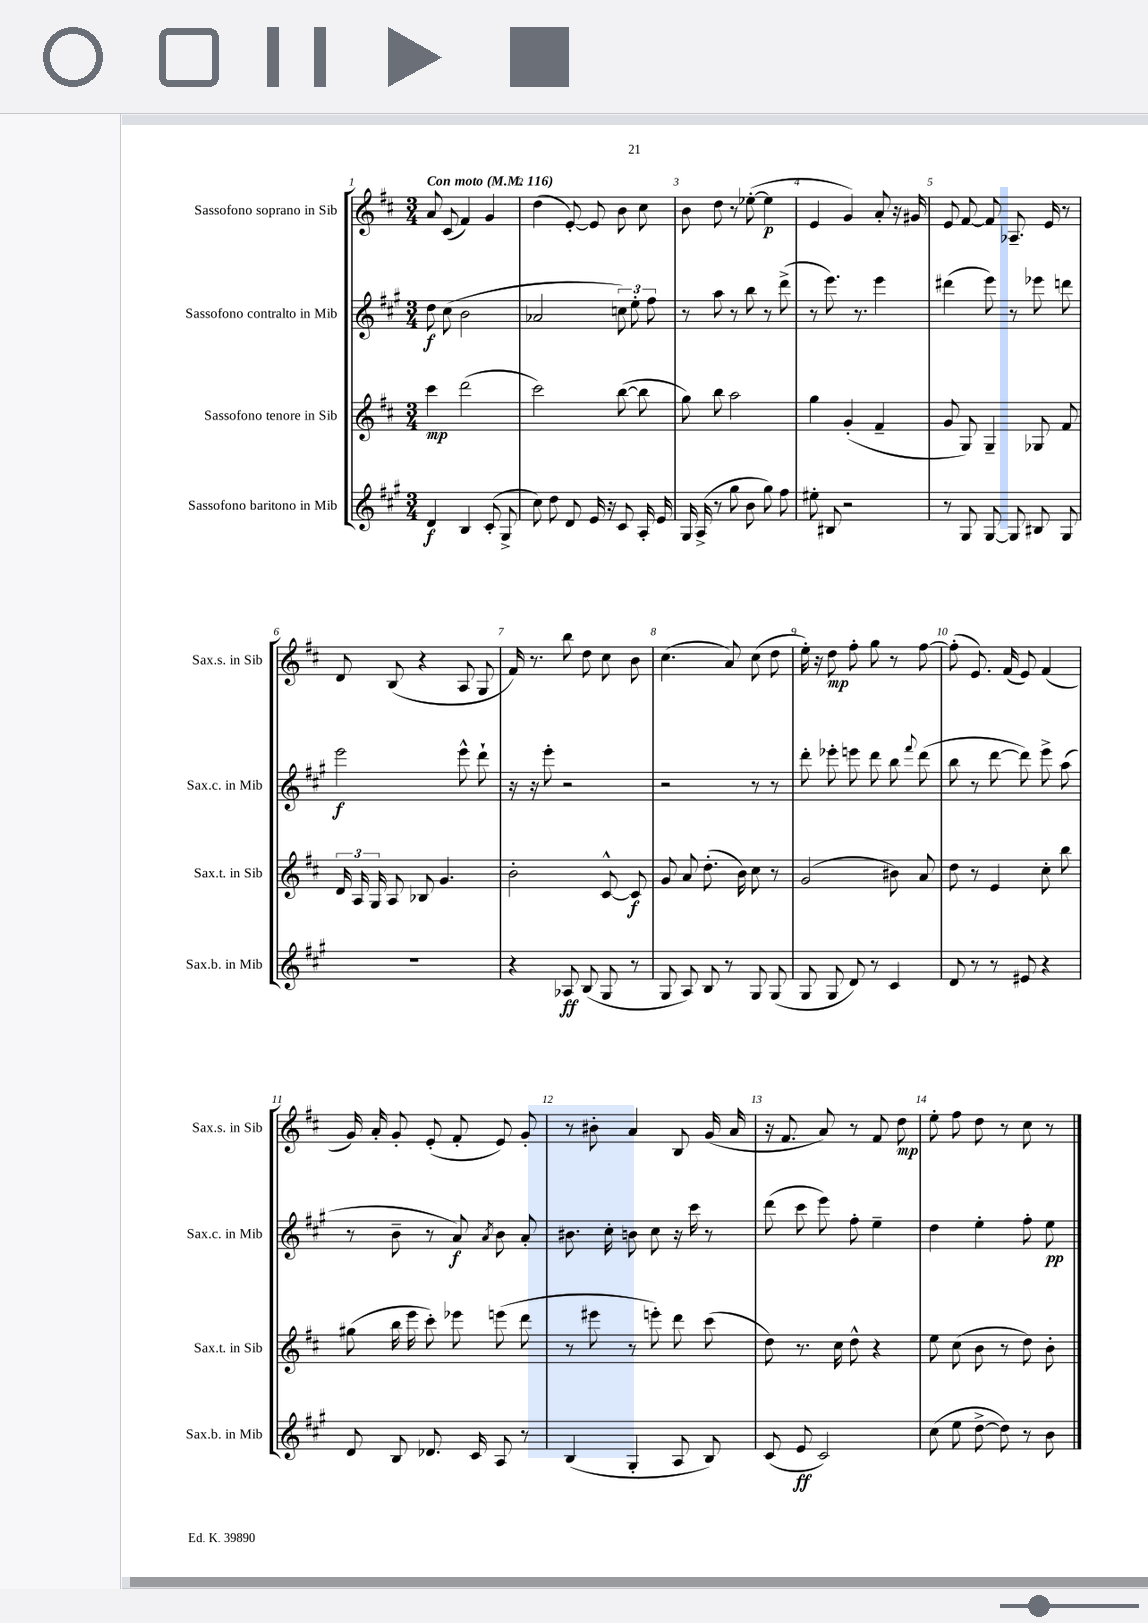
<<
\new StaffGroup <<
\new Staff = "s0" \with { instrumentName = "Sassofono soprano in Sib" shortInstrumentName = "Sax.s. in Sib" } {
    \clef treble \key d \major \numericTimeSignature \time 3/4 \tempo "Con moto" 4 = 116
    \autoBeamOff a'8 cis'8( fis'4) g'4 |
    d''4( e'8~-.) e'8 b'8 cis''8 |
    b'8 d''8 r8 ees''8~-.( ees''4\p |
    e'4 g'4) a'8-. r16 gis'16 |
    e'8 fis'8~ fis'8 aes8.-- e'16 r8 |
    d'8 b8( r4 a8 g8 |
    fis'16) r8. b''8 d''8 cis''8 b'8 |
    cis''4.( a'8) cis''8( d''8 |
    e''16-.) r16 d''8\mp fis''8-. g''8 r8 fis''8~ |
    fis''8-.( e'8.) fis'16( e'8) fis'4( |
    g'16) a'16-. g'8-. e'8-.( fis'8-. e'8) g'8-. |
    r8 bis'8-. a'4 b8 g'16( a'16 |
    r16 fis'8. a'8) r8 fis'8 d''8\mp |
    e''8-. fis''8 d''8 r8 cis''8 r8 \bar "|." |
}
\new Staff = "s1" \with { instrumentName = "Sassofono contralto in Mib" shortInstrumentName = "Sax.c. in Mib" } {
    \clef treble \key a \major \numericTimeSignature \time 3/4
    \autoBeamOff d''8\f cis''8( b'2 |
    aes'2 \tuplet 3/2 { c''8) e''8-. fis''8 } |
    r8 a''8 r8 b''8 r8 d'''8->( |
    r8 e'''8.) r8. e'''4 |
    dis'''4( e'''8) r8 ees'''8 d'''8 |
    e'''2\f e'''8-^ d'''8-! |
    r16 r16 e'''8-. r2 |
    r2 r8 r8 |
    d'''8-. ees'''8-. e'''8 d'''8 b''8 \appoggiatura { fis'''8 } d'''8( |
    b''8 r8 d'''8~ d'''8) e'''8-> a''8( |
    r8 b'8-- r8 a'8\f) \acciaccatura { a'8 } b'8 a'8-. |
    bis'8. cis''16-. b'8 cis''8 r16 cis'''16 r8 |
    d'''8( cis'''8 e'''8) fis''8-. e''4-- |
    d''4 e''4-. fis''8-. e''8\pp \bar "|." |
}
\new Staff = "s2" \with { instrumentName = "Sassofono tenore in Sib" shortInstrumentName = "Sax.t. in Sib" } {
    \clef treble \key d \major \numericTimeSignature \time 3/4
    \autoBeamOff cis'''4\mp d'''2( |
    cis'''2) b''8~( b''8 |
    g''8) b''8 a''2 |
    g''4 g'4-.( fis'4-- |
    g'8 g8) g4-- ges8 fis'8 |
    \tuplet 3/2 { d'16 a16 g16 } a8 bes8 g'4. |
    b'2-. cis'8~-^ cis'8\f |
    g'8 a'8 d''8.-.( b'16) cis''8 r8 |
    g'2( bis'8) a'8 |
    d''8 r8 e'4 cis''8-. b''8 |
    gis''8( b''16 e'''16 cis'''8-.) ees'''8 e'''8( d'''8 |
    r8 eis'''8 r8 e'''8-.) d'''8 cis'''8( |
    d''8) r8. cis''16 d''8-^ r4 |
    e''8 cis''8( b'8 r8 d''8) b'8-. \bar "|." |
}
\new Staff = "s3" \with { instrumentName = "Sassofono baritono in Mib" shortInstrumentName = "Sax.b. in Mib" } {
    \clef treble \key a \major \numericTimeSignature \time 3/4
    \autoBeamOff d'4\f b4 cis'8-.( gis8-> |
    cis''8) d''8 d'8 e'16 r16 cis'8 a16-. e'16 |
    gis16 a16->( r8 gis''8 b'8 gis''8) fis''8 |
    eis''8-. bis8 r2 |
    r8 gis8 gis8~ gis8 bis8 gis8 |
    R2. |
    r4 aes8\ff b8( gis8 r8 |
    gis8 a8) b8 r8 gis8 gis8( |
    gis8 gis8 d'8) r8 cis'4 |
    d'8 r8 r8 eis'8 r4 |
    d'8 b8 des'8. cis'16 a8 r8 |
    b4( gis4-. a8 b8) |
    cis'8( e'8\ff cis'2) |
    cis''8( e''8 d''8~-> d''8) r8 b'8 \bar "|." |
}
>>
>>
\layout { \context { \Score \override BarNumber.break-visibility = ##(#f #t #t) barNumberVisibility = #all-bar-numbers-visible } }
